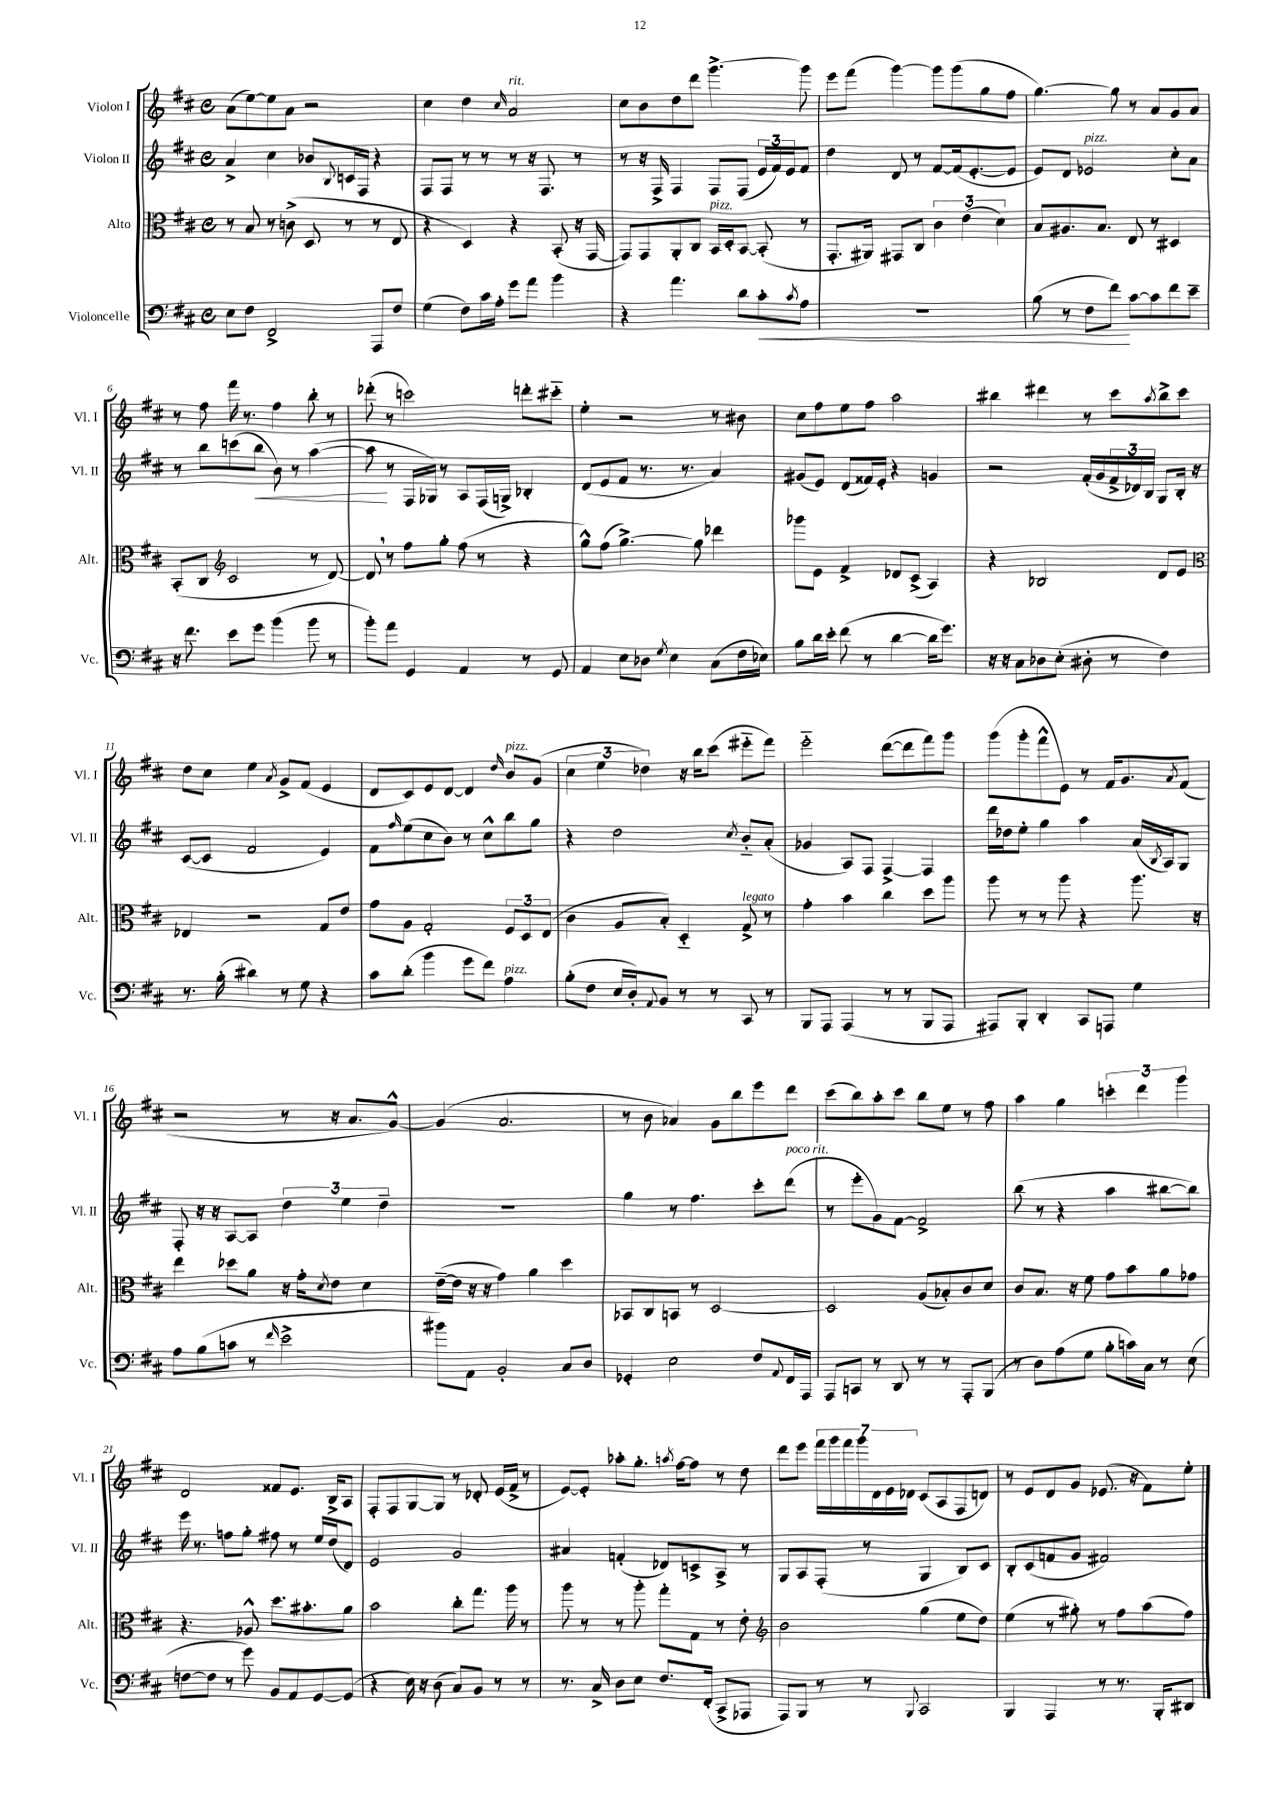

**kern	**dynam	**kern	**kern	**dynam	**kern
*part4	*part4	*part3	*part2	*part2	*part1
*staff4	*staff4	*staff3	*staff2	*staff2	*staff1
*I"Violoncelle	*	*I"Alto	*I"Violon II	*	*I"Violon I
*I'Vc.	*	*I'Alt.	*I'Vl. II	*	*I'Vl. I
*clefF4	*	*clefC3	*clefG2	*	*clefG2
*k[f#c#]	*	*k[f#c#]	*k[f#c#]	*	*k[f#c#]
*M4/4	*	*M4/4	*M4/4	*	*M4/4
*met(c)	*	*met(c)	*met(c)	*	*met(c)
=1	=1	=1	=1	=1	=1
8E\L	.	8r	4a^/	.	(8a\L
8F#\J	.	8B/	.	.	[8ee\)
2FF#^/	.	8r	4cc#\	.	8ee\]
.	.	(8cn^\	.	.	8a\J
.	.	8D/	8b-X/L	.	2r
.	.	.	8qqB/	.	.
.	.	8r	16cn/L	.	.
.	.	.	16F#/JJ	.	.
8AAA/L	.	8r	4r	.	.
8F#/J	.	8E/	.	.	.
=2	=2	=2	=2	=2	=2
(4G\	.	4r	8F#/L	.	4cc#\
.	.	.	8F#/J	.	.
8F#\L)	.	4D/)	8r	.	4dd\
16c#\L	.	.	8r	.	.
16A'\JJ	.	.	.	.	.
.	.	.	.	.	16qqcc#/
!	!	!	!	!	!LO:TX:a:i:t=rit.
8g\L	.	4r	8r	.	2a/
8a\J	.	.	16r	.	.
.	.	.	8.F#/	.	.
4b\	.	(8BB'/	.	.	.
.	.	16r	8r	.	.
.	.	[16GG/	.	.	.
=3	=3	=3	=3	=3	=3
4r	.	8GG/L])	8r	.	8cc#\L
.	.	8GG/	16r	.	8b\
.	.	.	16F#^/	.	.
4.a\	.	8AA'/	4F#/	.	8dd\
.	.	8C#/J	.	.	8ddd\J
!	!	!LO:TX:a:i:t=pizz.	!	!	!
.	.	16BB/LL	8F#/L	.	[4.ggg^\
.	.	16D'/J	.	.	.
8d\L	.	[8BB/J	(8F#/J	.	.
!	!LO:HP:b	!	!	!	!
8c#'\	<	(8BB'/]	24e/LL	.	.
.	.	.	24f#/)	.	.
.	.	.	24e/J	.	.
8qc#/	.	.	.	.	.
8A\J	.	8r	8f#/J	.	8ggg\]
=4	=4	=4	=4	=4	=4
1r	.	8.GG'/L	4dd\	.	8eee\L
.	.	.	.	.	(8fff#\J
.	.	16AA#X/Jk)	.	.	.
.	.	8GG#X/L	8d/	.	[4ggg\)
.	.	8C#/J	8r	.	.
.	.	6c#\	[8f#/L	.	8ggg\L]
.	.	.	(16f#/k]	.	(8ggg\
.	.	(6e\	.	.	.
.	.	.	[8.e'/	.	.
.	.	.	.	.	8gg\
.	.	6d\)	.	.	.
.	.	.	8e/J]	.	8ff#\J
=5	=5	=5	=5	=5	=5
(8B\	.	8B/L	8e/L)	.	[4.gg\)
8r	.	8.A#X/	8d/J	.	.
!	!	!	!LO:TX:a:i:t=pizz.	!	!
8F#\L	.	.	2e-X/	.	.
.	.	8.B/J	.	.	.
8f#\J)	.	.	.	.	8gg\]
[8c#\L	[	8E/	.	.	8r
8c#\]	.	8r	.	.	8a/L
8f#\	.	4D#X/	8cc#'\L	.	8g/
8e~\J	.	.	8a\J	.	8a/J
!!LO:LB:g=z
=6	=6	=6	=6	=6	=6
16r	.	(8BB'/L	8r	.	8r
8.f#\	.	.	.	.	.
.	.	8C#/J	8bb\L	.	8ff#\
*	*	*clefG2	*	*	*
8e\L	.	2c#/	(8cccn\	.	16fff#\
.	.	.	.	.	8.r
!	!	!	!	!LO:HP:b	!
8g\J	.	.	8bb\J	<	.
(4b\	.	.	8b\)	.	4ff#\
.	.	.	8r	.	.
8b\	.	8r	([4aa\	.	8bb'\
8r	.	[8d/)	.	.	8r
=7	=7	=7	=7	=7	=7
8b'\L)	.	8d,/]	8aa\]	.	(8ddd-X'\
8a\J	.	8r	8r	[	8r
4GG/	.	8ff#\L	16F#/LL	.	2cccn\)
.	.	.	16G-X/JJ)	.	.
.	.	8gg'\J	8r	.	.
4AA/	.	(8ff#\	8A/L	.	.
.	.	8r	(16F#/L	.	.
.	.	.	16Gn^/JJ)	.	.
8r	.	4r	4B-X'/	.	8dddn'\L
8GG/	.	.	.	.	8ccc#X\J
=8	=8	=8	=8	=8	=8
4AA/	.	8gg^^\L)	(8d/L	.	4ee'\
.	.	(8ff#\J	8e/	.	.
8E\L	.	[4.gg^\)	8f#/J	.	2r
8D-X\J	.	.	8.r	.	.
8qG/	.	.	.	.	.
4E\	.	.	.	.	.
.	.	.	8.r	.	.
.	.	8gg\]	.	.	.
(8C#\L	.	4ddd-X\	4a/)	.	8r
16F#\L	.	.	.	.	8b#X\
16E-X\JJ)	.	.	.	.	.
=9	=9	=9	=9	=9	=9
8B\L	.	8ggg-X\L	(8g#X/L	.	8cc#\L
16d\L	.	8e\J	8e/J)	.	8ff#\
16e'\JJ	.	.	.	.	.
(8f#\	.	4f#^/	(8d/L	.	8ee\
8r	.	.	16f##X/L)	.	8ff#\J
.	.	.	16e'/JJ	.	.
[4d\	.	8d-X/L	4r	.	2aa\
.	.	(8c#^/J	.	.	.
16d\KL]	.	4A/)	4gn/	.	.
8.g\J)	.	.	.	.	.
=10	=10	=10	=10	=10	=10
16r	.	4r	2r	.	4bb#X\
16r	.	.	.	.	.
8C#\L	.	.	.	.	.
8D-X\	.	2B-X/	.	.	4ddd#X\
(8E'\J	.	.	.	.	.
8D#X'\	.	.	(16f#'/LL	.	8r
.	.	.	16g/	.	.
8r	.	.	24f#^/	.	8ccc#\L
.	.	.	24d-X/)	.	.
.	.	.	24B/JJ	.	.
.	.	.	.	.	8qaa/
4F#\)	.	8d/L	8G/L	.	8bb#^\
.	.	8e/J	16B'/Jk	.	8ccc#\J
.	.	.	16r	.	.
!!LO:LB:g=z
=11	=11	=11	=11	=11	=11
*	*	*clefC3	*	*	*
8.r	.	4E-X/	([8c#/L	.	8dd\L
.	.	.	8c#/J]	.	8cc#\J
(16B'\	.	.	.	.	.
4d#X\)	.	2r	2f#/	.	4ee\
.	.	.	.	.	8qa/
8r	.	.	.	.	8g^/L
8G\	.	.	.	.	(8f#/J
4r	.	8G/L	4e/)	.	4e/
.	.	8e/J	.	.	.
=12	=12	=12	=12	=12	=12
8c#\L	.	8g\L	8f#\L	.	8d/L
.	.	.	16qqff#/	.	.
(8d'\J	.	8A\J	(8ee\	.	8c#/)
4b\	.	2G'/	8cc#\	.	8e/
.	.	.	8b\J)	.	[8d/J
8g\L	.	.	8r	.	4d/]
8f#\J)	.	.	8cc#^^\L	.	.
.	.	.	.	.	16qqdd/
!	!	!	!	!	!LO:TX:a:i:t=pizz.
!LO:TX:a:i:t=pizz.	!	!	!	!	!
4A\	.	12F#/L	8bb\	.	8b/L
.	.	12D/	.	.	.
.	.	.	8gg\J	.	(8g/J
.	.	(12E/J	.	.	.
=13	=13	=13	=13	=13	=13
(8B'\L	.	4c#\	4r	.	6cc#\
8F#\J	.	.	.	.	.
.	.	.	.	.	6ee\
16E/LL	.	8A/L	2dd\	.	.
16D'/J)	.	.	.	.	.
.	.	.	.	.	6dd-X\)
8qqAA/	.	.	.	.	.
8BB/J	.	8B'/J)	.	.	.
8r	.	4D/	.	.	16r
.	.	.	.	.	16bb\KL
8r	.	.	.	.	(8ccc#\J
.	.	.	8qcc#/	.	.
!	!	!LO:TX:a:i:t=legato	!	!	!
8CC#/	.	8G^/	8b/L	.	8eee#X\L
8r	.	8r	(8a'/J	.	8fff#\J)
=14	=14	=14	=14	=14	=14
8BBB/L	.	4g'\	4g-X/	.	2eee\
8AAA/J	.	.	.	.	.
(4AAA/	.	4b\	8A/L)	.	.
.	.	.	8F#/J	.	.
8r	.	4cc#\	[4F#^/	.	([8ddd\L
8r	.	.	.	.	8ddd\]
8BBB/L	.	8dd\L	4F#/]	.	8fff#\)
8AAA/J	.	8aa\J	.	.	8ggg\J
=15	=15	=15	=15	=15	=15
8AAA#X/L)	.	8aa\	16ddd\LL	.	(8ggg\L
.	.	.	16dd-X\J	.	.
8BBB'/J	.	8r	8ee'\J	.	8ggg'\
4DD'/	.	8r	4gg\	.	8fff#^^\
.	.	8aa\	.	.	8e\J)
8CC#/L	.	4r	4aa\	.	8r
8AAAn/J	.	.	.	.	16f#/KL
.	.	.	.	.	8.g/
4G\	.	8.aa\	(16a/LL	.	.
.	.	.	8qB/	.	.
.	.	.	16A/J)	.	.
.	.	.	.	.	8qa/
.	.	.	8G/J	.	(8f#/J
.	.	16r	.	.	.
!!LO:LB:g=z
=16	=16	=16	=16	=16	=16
8A\L	.	4ee\	8F#'/	.	2r
(8B\	.	.	16r	.	.
.	.	.	16r	.	.
8cn\J	.	8dd-X\L	[8A/L	.	.
8r	.	8a\J	8A/J]	.	.
16qqf#/	.	.	.	.	.
2e^\	.	16r	6dd\	.	8r
.	.	16g'\KL	.	.	.
.	.	8qd/	.	.	.
.	.	8e\J	.	.	16r
.	.	.	6ee\	.	.
.	.	.	.	.	8.a/L
.	.	4d\	.	.	.
.	.	.	6dd~\	.	.
.	.	.	.	.	[8g^^/J)
=17	=17	=17	=17	=17	=17
8b#X\L)	.	([16e~\LL	1r	.	(4g/]
.	.	16e\JJ]	.	.	.
8AA\J	.	16r	.	.	.
.	.	16r	.	.	.
2BB'/	.	4g\)	.	.	2.a/
.	.	4a\	.	.	.
8C#/L	.	4dd\	.	.	.
8D/J	.	.	.	.	.
=18	=18	=18	=18	=18	=18
4GG-X'/	.	8BB-X/L	4gg\	.	8r
.	.	8C#/	.	.	8b\
2E\	.	8BBn/J	8r	.	4a-X/)
.	.	8r	4.ff#\	.	.
.	.	[2D/	.	.	8g\L
.	.	.	.	.	8bb\
8F#/L	.	.	8ccc#'\L	.	8eee\
8qqAA/	.	.	.	.	.
!	!	!	!LO:TX:a:i:t=poco rit.	!	!
16FF#/L	.	.	(8ddd\J	.	8ddd\J
16AAA/JJ	.	.	.	.	.
=19	=19	=19	=19	=19	=19
8AAA/L	.	2D/]	8r	.	(8ccc#\L
8CCn/J	.	.	8eee'\L	.	8bb\)
8r	.	.	8g\)	.	8aa'\
8DD/	.	.	[8f#\J	.	8ccc#\J
8r	.	(8A/L	2f#^/]	.	8bb\L
8r	.	8B-X'/)	.	.	8ee\J
8AAA'/L	.	8c#/	.	.	8r
(8BBB/J	.	8d/J	.	.	8ff#\
=20	=20	=20	=20	=20	=20
8r	.	8c#/L	(8bb\	.	4aa\
8D\L)	.	8.B/J	8r	.	.
(8A\	.	.	4r	.	4gg\
.	.	16r	.	.	.
8G\J	.	8f#\	.	.	.
8B'\L	.	8g\L	4aa\	.	6cccn'\
16cn\L)	.	8b\	.	.	.
.	.	.	.	.	6ddd\
16C#\JJ	.	.	.	.	.
8r	.	8a\	[8bb#X\L	.	.
.	.	.	.	.	6ggg\
(8E\	.	8g-X\J	8bb#\J])	.	.
!!LO:LB:g=z
=21	=21	=21	=21	=21	=21
[8Fn\L	.	4.r	16eee\	.	2d/
.	.	.	8.r	.	.
8F\J]	.	.	.	.	.
8r	.	.	8ffn\L	.	.
8g\)	.	8A-X^^/	8gg'\J	.	.
8BB/L	.	8.dd\L	8ff#X\	.	8f##X/L
8AA/	.	.	8r	.	8.e/J
.	.	8.b#X'\	.	.	.
[8GG/	.	.	16ee/LL	.	.
.	.	.	(16dd/J	.	16B^/KL
(8GG/J]	.	8a\J	8d/J)	.	8A/J
=22	=22	=22	=22	=22	=22
4r	.	2b\	2e/	.	8F#'/L
.	.	.	.	.	8F#/
16E\)	.	.	.	.	[8G/
16r	.	.	.	.	.
(8D\	.	.	.	.	8G/J]
8C#/L)	.	8cc#'\L	2g/	.	8r
8BB/J	.	8.gg\J	.	.	8d-X'/
8r	.	.	.	.	(16e/LL
.	.	16aa\	.	.	16f#^/JJ
8r	.	8r	.	.	8r
=23	=23	=23	=23	=23	=23
8.r	.	8aa\	4a#X/	.	[8e/L)
.	.	8r	.	.	8e'/J]
16C#^/	.	.	.	.	.
8D\L	.	8r	(4fn'/	.	8aa-X'\L
8E\J	.	8aa'\	.	.	8.gg'\J
8.F#/L	.	8gg'\L	8d-X/L)	.	.
.	.	.	.	.	8qaan/
.	.	.	.	.	[16ff#\KL
.	.	8G\J	8cn^/	.	8ff#\J]
(16FF#'/Jk	.	.	.	.	.
8CC#^/L	.	8r	8A^/J	.	8r
8AAA-X/J	.	8e'\	8r	.	8dd\
=24	=24	=24	=24	=24	=24
*	*	*clefG2	*	*	*
8AAA/L)	.	2b\	8G/L	.	8ddd\L
8BBB/J	.	.	8A/	.	8eee\J
8r	.	.	(8F#'/J	.	28fff#\LL
.	.	.	.	.	28ggg\
.	.	.	.	.	28fff#\
.	.	.	.	.	28ggg\
8r	.	.	8r	.	.
.	.	.	.	.	28d\
.	.	.	.	.	28e\
.	.	.	.	.	28d-X\JJ
8qqBBB/	.	.	.	.	.
2CC#/	.	(4gg\	4G/	.	(8c#/L
.	.	.	.	.	8A/
.	.	8ee\L	8B/L)	.	8F#/
.	.	8dd\J)	8c#/J	.	8dn/J)
=25	=25	=25	=25	=25	=25
4BBB/	.	(4ee\	8B'/L	.	8r
.	.	.	(8c#/	.	8e/L
4AAA/	.	8r	8fn/	.	8d/
.	.	8gg#X'\)	8g/J	.	8g/J
8r	.	8r	2f#X/)	.	(8.e-X/
8.r	.	8ff#\L	.	.	.
.	.	.	.	.	16r
.	.	(8aa\	.	.	8f#\L)
16BBB'/KL	.	.	.	.	.
8DD#X/J	.	8ff#\J)	.	.	8ee'\J
==	==	==	==	==	==
*-	*-	*-	*-	*-	*-
